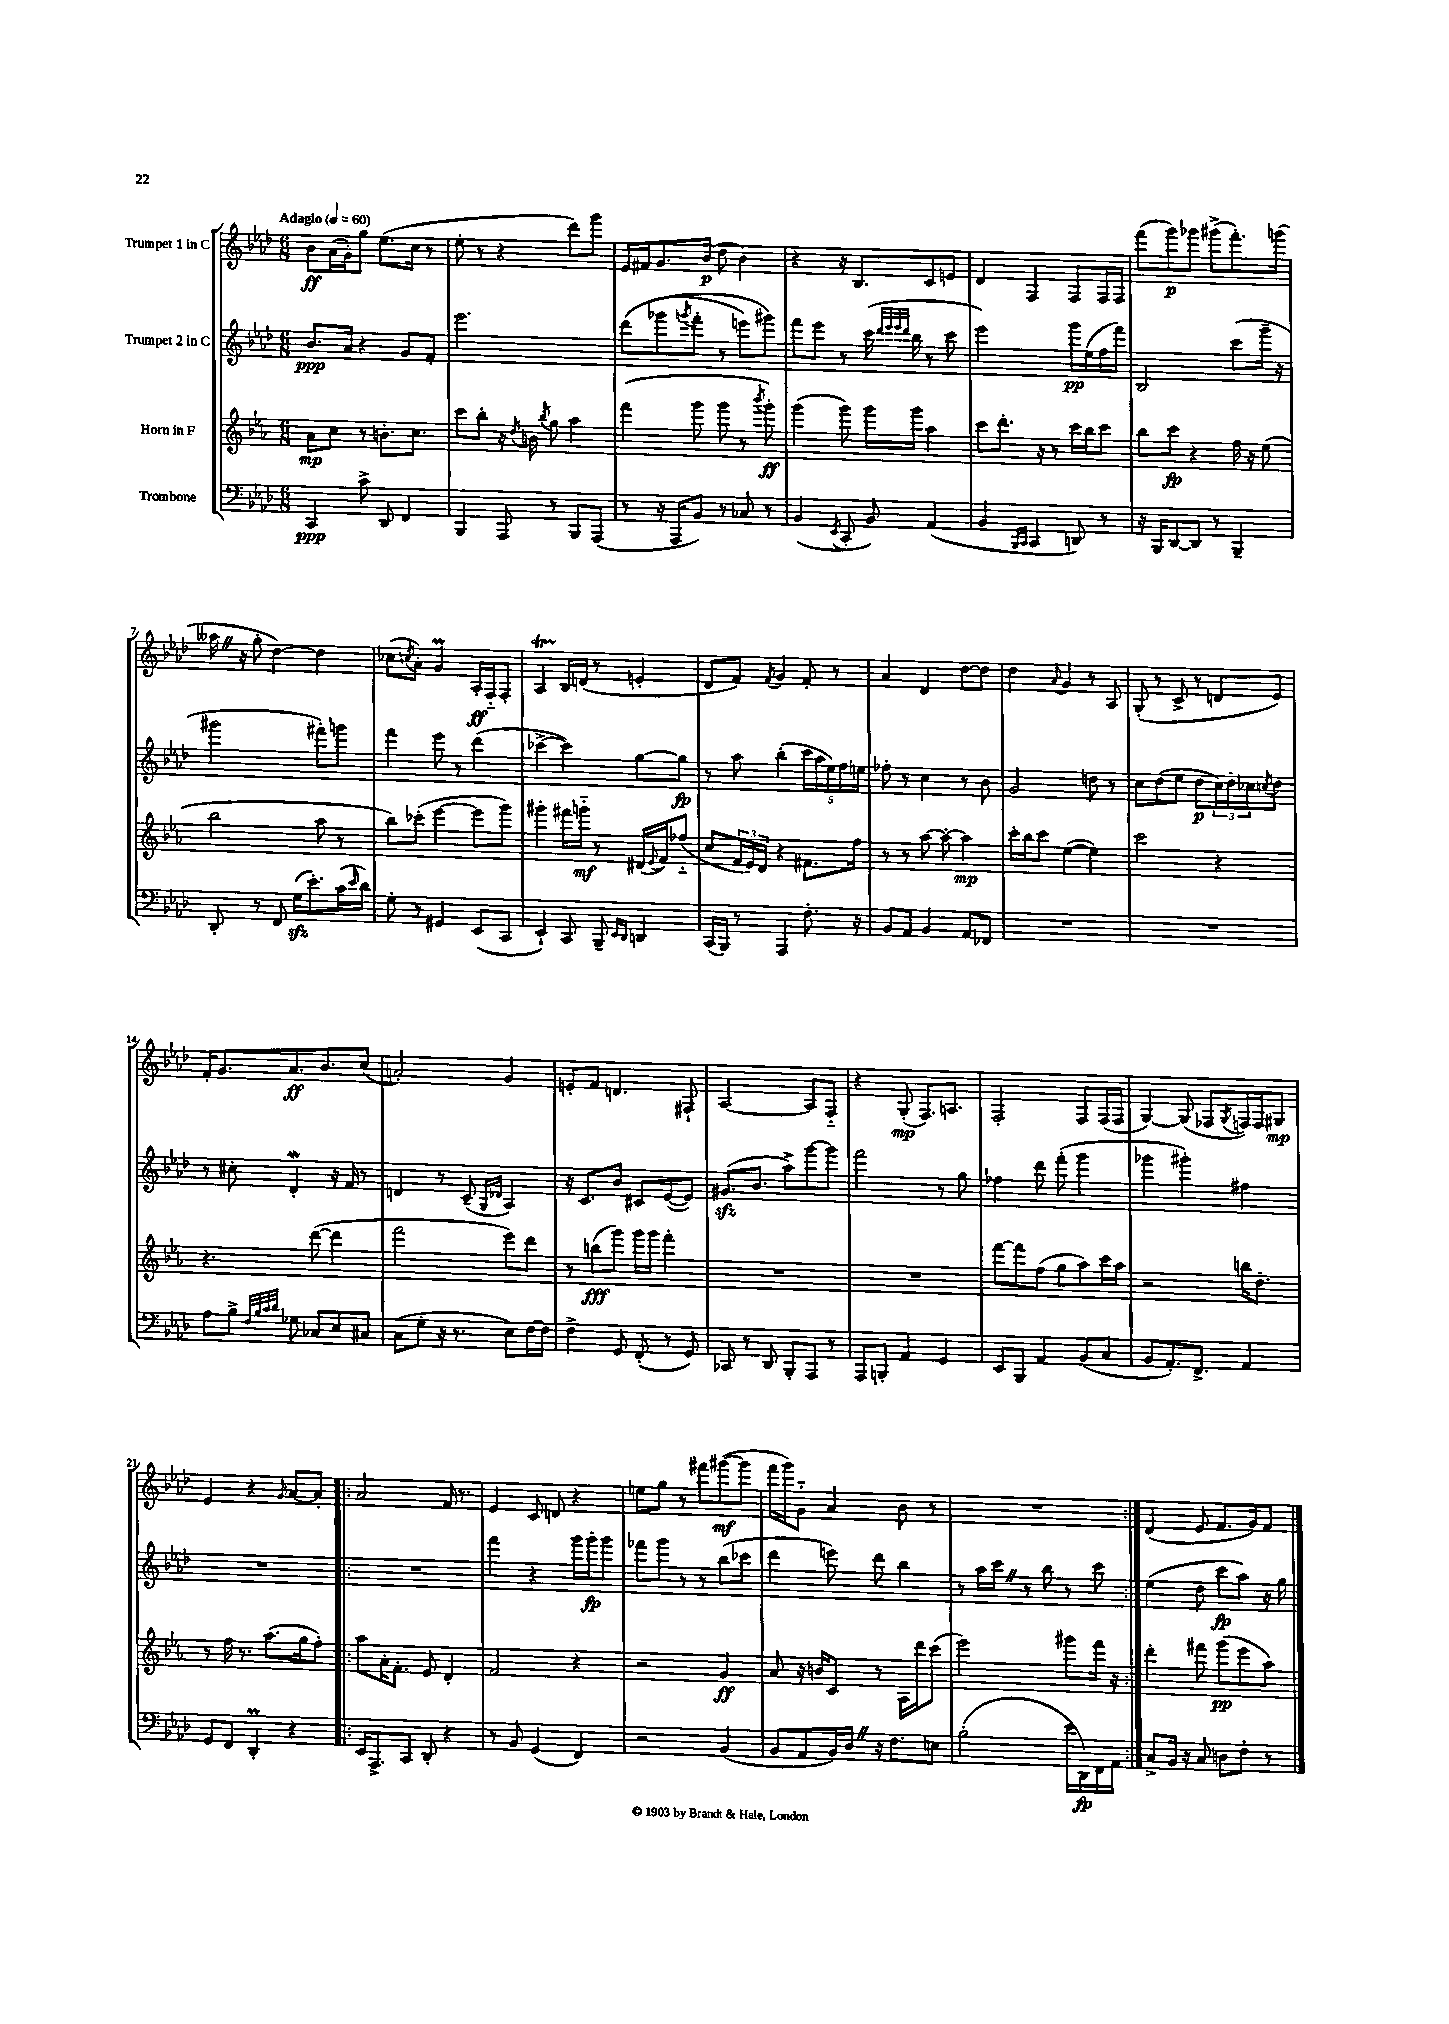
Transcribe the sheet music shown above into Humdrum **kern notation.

**kern	**kern	**kern	**kern
*staff4	*staff3	*staff2	*staff1
*clefF4	*clefG2	*clefG2	*clefG2
*k[b-e-a-d-]	*k[b-e-a-]	*k[b-e-a-d-]	*k[b-e-a-d-]
*M6/8	*M6/8	*M6/8	*M6/8
*MM60	*MM60	*MM60	*MM60
4CC	8a-	8.b-	8b-
.	8cc	.	(16a-
.	.	16a-	16g')
8c^	8r	4r	8gg
8DD-	8.b'	.	(8.ee-
4FF	.	8g	.
.	8.cc	.	16cc
.	.	8f'	8r
=	=	=	=
4BBB-	8ccc	2.eee-	8ee-'
.	8bb-'	.	8r
8AAA-	16r	.	4r
.	8qdd	.	.
.	16b	.	.
.	8qbb-	.	.
8r	8gg	.	.
8BBB-	4aa-	.	8ddd-)
(8AAA-	.	.	8ggg
=	=	=	=
8r	(4fff	&(8ddd-	16e-
.	.	.	16f#
16r	.	(8ggg-	8.g
16AAA-	.	.	.
.	.	8qggg	.
8BB-)	8ggg	8fff'	.
.	.	.	(16b-
8r	8ggg	8r	8dd-
8C-	8r	8eee)	4b-)
.	8qbbb-	.	.
8r	8ggg')	8ggg#&)	.
=	=	=	=
(4BB-	(4ggg	8fff	4r
.	.	8eee-	.
8qEE-	.	.	.
8CC'	8ggg)	8r	16r
.	.	.	8.B-
8BB-)	16ggg	(16ccc	.
.	.	32qqddd-	.
.	.	32qqeee-	.
.	.	32qqeee-	.
.	.	32qqddd-	.
.	16ggg	16bb-	.
(4AA-	4aa-	8r	8c
.	.	8ccc	8e
=	=	=	=
4BB-	8ccc	2eee-)	4d-
.	8.ddd'	.	.
16qqBBB-	.	.	.
16qqCC	.	.	.
4CC	.	.	4F
.	16r	.	.
.	8r	.	.
8DD)	16ccc	16ggg	8F
.	16bb-	(16ee-	.
8r	8ccc	16ff	16F
.	.	16fff)	16F
=	=	=	=
16r	8bb-	2B-	(8fff
16BBB-	.	.	.
[8DD-	8ccc	.	8ggg)
8DD-]	4r	.	8ggg-
8r	.	.	(8ggg#^
4BBB-~	16ff	(8ccc	8.fff')
.	16r	.	.
.	(8ee-	16ggg~	.
.	.	16r	(16ggg
=	=	=	=
8DD-'	2bb-	2ggg#	16aa--
.	.	.	16r
8r	.	.	8gg'
8FF	.	.	[4dd-)
(16G	.	.	.
8.e-')	.	.	.
.	8aa-	8fff#')	4dd-]
(16c	8r	8ggg	.
16qqe-	.	.	.
16d-)	.	.	.
=	=	=	=
8G'	8bb-)	4fff	(8cc-
.	.	.	8qcc
8r	(8ccc-'	.	8a-')
4GG#	[4eee-	8eee-	4g
.	.	8r	.
(8EE-	8eee-]	(4ddd-	16A-'
.	.	.	16F'~
8CC	8ggg)	.	8F'
=	=	=	=
4EE-`)	4ggg#'	[4ccc-^	4A-
8CC	16fff#	4ccc-])	16B-
.	16ggg'~	.	(16d
8BBB-~	8r	.	8r
16qqEE-	.	.	.
16qqDD-	.	.	.
4DD	(16d#	[8gg	4e'
.	8qqe-	.	.
.	16f)	.	.
.	(8ff-'~	8gg]	.
=	=	=	=
(16CC	8cc	8r	8d-
16BBB-)	.	.	.
8r	24f	8aa-	8f)
.	24e-)	.	.
.	24d	.	.
.	.	.	8qf
4AAA-	4r	(4bb-'	4g
8.F'	8.f#	20ccc	8f'
.	.	20aa-	.
.	.	20ee-)	.
.	.	.	8r
.	.	20ff	.
16r	16ff	.	.
.	.	20ee	.
=	=	=	=
8BB-	8r	8ff-'	4a-
8AA-	8r	8r	.
4BB-	[8aa-	4cc	4d-
.	8aa-'_	.	.
8AA-	4aa-]	8r	[8dd-
8FF-	.	8b-	8dd-]
=	=	=	=
2.r	16ccc'	2g	4dd-
.	16bb-	.	.
.	8ccc	.	.
.	.	.	8qqa-
.	([4ee-	.	4g
.	4ee-])	8dd	8r
.	.	8r	8A-
=	=	=	=
2.r	2ccc	8cc	(8G'
.	.	(8dd-	8r
.	.	8ee-	8c^
.	.	8dd-	8r
.	4r	24cc)	8d
.	.	24dd-'	.
.	.	24cc-	.
.	.	8qcc	.
.	.	8dd-	8e-)
=	=	=	=
8A-	4.r	8r	16f'
.	.	.	8.g
8B-^	.	8cc#'	.
32qqF	.	.	.
32qqB-	.	.	.
32qqc	.	.	.
32qqd-	.	.	.
8G-	.	4d-'	8.a-
8C-	([8ddd	.	.
.	.	.	8.b-
8E-	4ddd]	16r	.
.	.	16f	.
8C#	.	8r	(8cc
=	=	=	=
(8C	2fff	4d	2a')
8G'	.	.	.
16r	.	8r	.
8.r	.	.	.
.	.	(8c~	.
.	.	16qqG	.
.	.	16qqd-	.
8E-)	8eee-)	4A-)	4g
[16F	8ddd	.	.
16F]	.	.	.
=	=	=	=
4F^	8r	16r	8e'
.	.	8.c	.
.	(8bb	.	8f
8GG	8ggg)	8b-	4.d
(8FF'	16ggg	8c#	.
.	16ggg	.	.
8r	4fff'	([8e-	.
8GG)	.	8e-])	8F#`
=	=	=	=
8CC-	2.r	(8.g#	[2A-
8r	.	.	.
.	.	8.b-	.
8DD-	.	.	.
8BBB-'	.	8aa-^)	.
8AAA-	.	[8ggg	8A-]
8r	.	8ggg]	8F'~
=	=	=	=
8AAA-	2.r	2fff	4r
8BBB'	.	.	.
4AA-	.	.	(8G'
.	.	.	8.F)
4GG	.	8r	.
.	.	.	8.A
.	.	8gg	.
=	=	=	=
8EE-	[8fff	4ff-	2F'
8BBB-	8fff]	.	.
4AA-	(8ff	8ddd-	.
.	8gg	(8fff'	.
(8BB-	8aa-)	4ggg	8F
8C	16ccc	.	(16F
.	16aa-	.	16F
=	=	=	=
8BB-	2r	4ggg-	[4G)
8.AA-')	.	.	.
.	.	4ggg#')	(8G]
8.FF^	.	.	.
.	.	.	8F-
.	.	.	8qG
4AA-	16bb	4ff#	16F)
.	8.dd'	.	16F
.	.	.	8G#
=	=	=	=
8GG	8r	2.r	4e-
8FF	16ff	.	.
.	8.r	.	.
4DD-'	.	.	4r
.	(8.aa-	.	.
.	.	.	16qqg
4r	.	.	[8a-
.	16gg	.	.
.	8ff')	.	8a-']
=!|:	=!|:	=!|:	=!|:
16EE-	8aa-	2.r	2a-
8.AAA-^	.	.	.
.	16a-'	.	.
.	8.f'	.	.
8CC	.	.	.
8DD-'	8e-	.	.
4r	4d'	.	16f
.	.	.	8.r
=	=	=	=
8r	2f	4fff	4e-
8BB-	.	.	.
(4GG	.	4r	8c
.	.	.	8d
4FF)	4r	16ggg	4r
.	.	16ggg'	.
.	.	8ggg	.
=	=	=	=
2r	2r	8fff-	8ee
.	.	8ggg	8gg
.	.	8r	8r
.	.	8r	8fff#
(4BB-	4g	(8bb-	([8ggg#
.	.	8ccc-	8ggg#]
=	=	=	=
8BB-	8a-	4ddd-	16fff
.	.	.	16ggg)
8AA-	16r	.	8g'~
.	16b	.	.
16BB-)	8c	8eee)	4a-
16D-	.	.	.
16r	8r	8ddd-	.
8.F	.	.	.
.	16A-	4bb-	8b-
.	16ddd	.	.
8E	(8ccc	.	8r
=	=	=	=
(2B-'	2eee-)	8r	2.r
.	.	16aa-	.
.	.	16ccc	.
.	.	8r	.
.	.	8bb-	.
16e-	8ggg#	8r	.
16DD-)	.	.	.
16FF	16fff	8ccc	.
16AA-	16r	.	.
=:|!	=:|!	=:|!	=:|!
8C^	4ddd'	(4ee-	(4d-
16BB-	.	.	.
16r	.	.	.
8C	8fff#	8dd-	8e-
8D	(8ggg	8ccc	8.f
8F'	8eee-	8aa-)	.
.	.	.	16g)
8r	8aa-)	16r	8f
.	.	16gg	.
==	==	==	==
*-	*-	*-	*-
